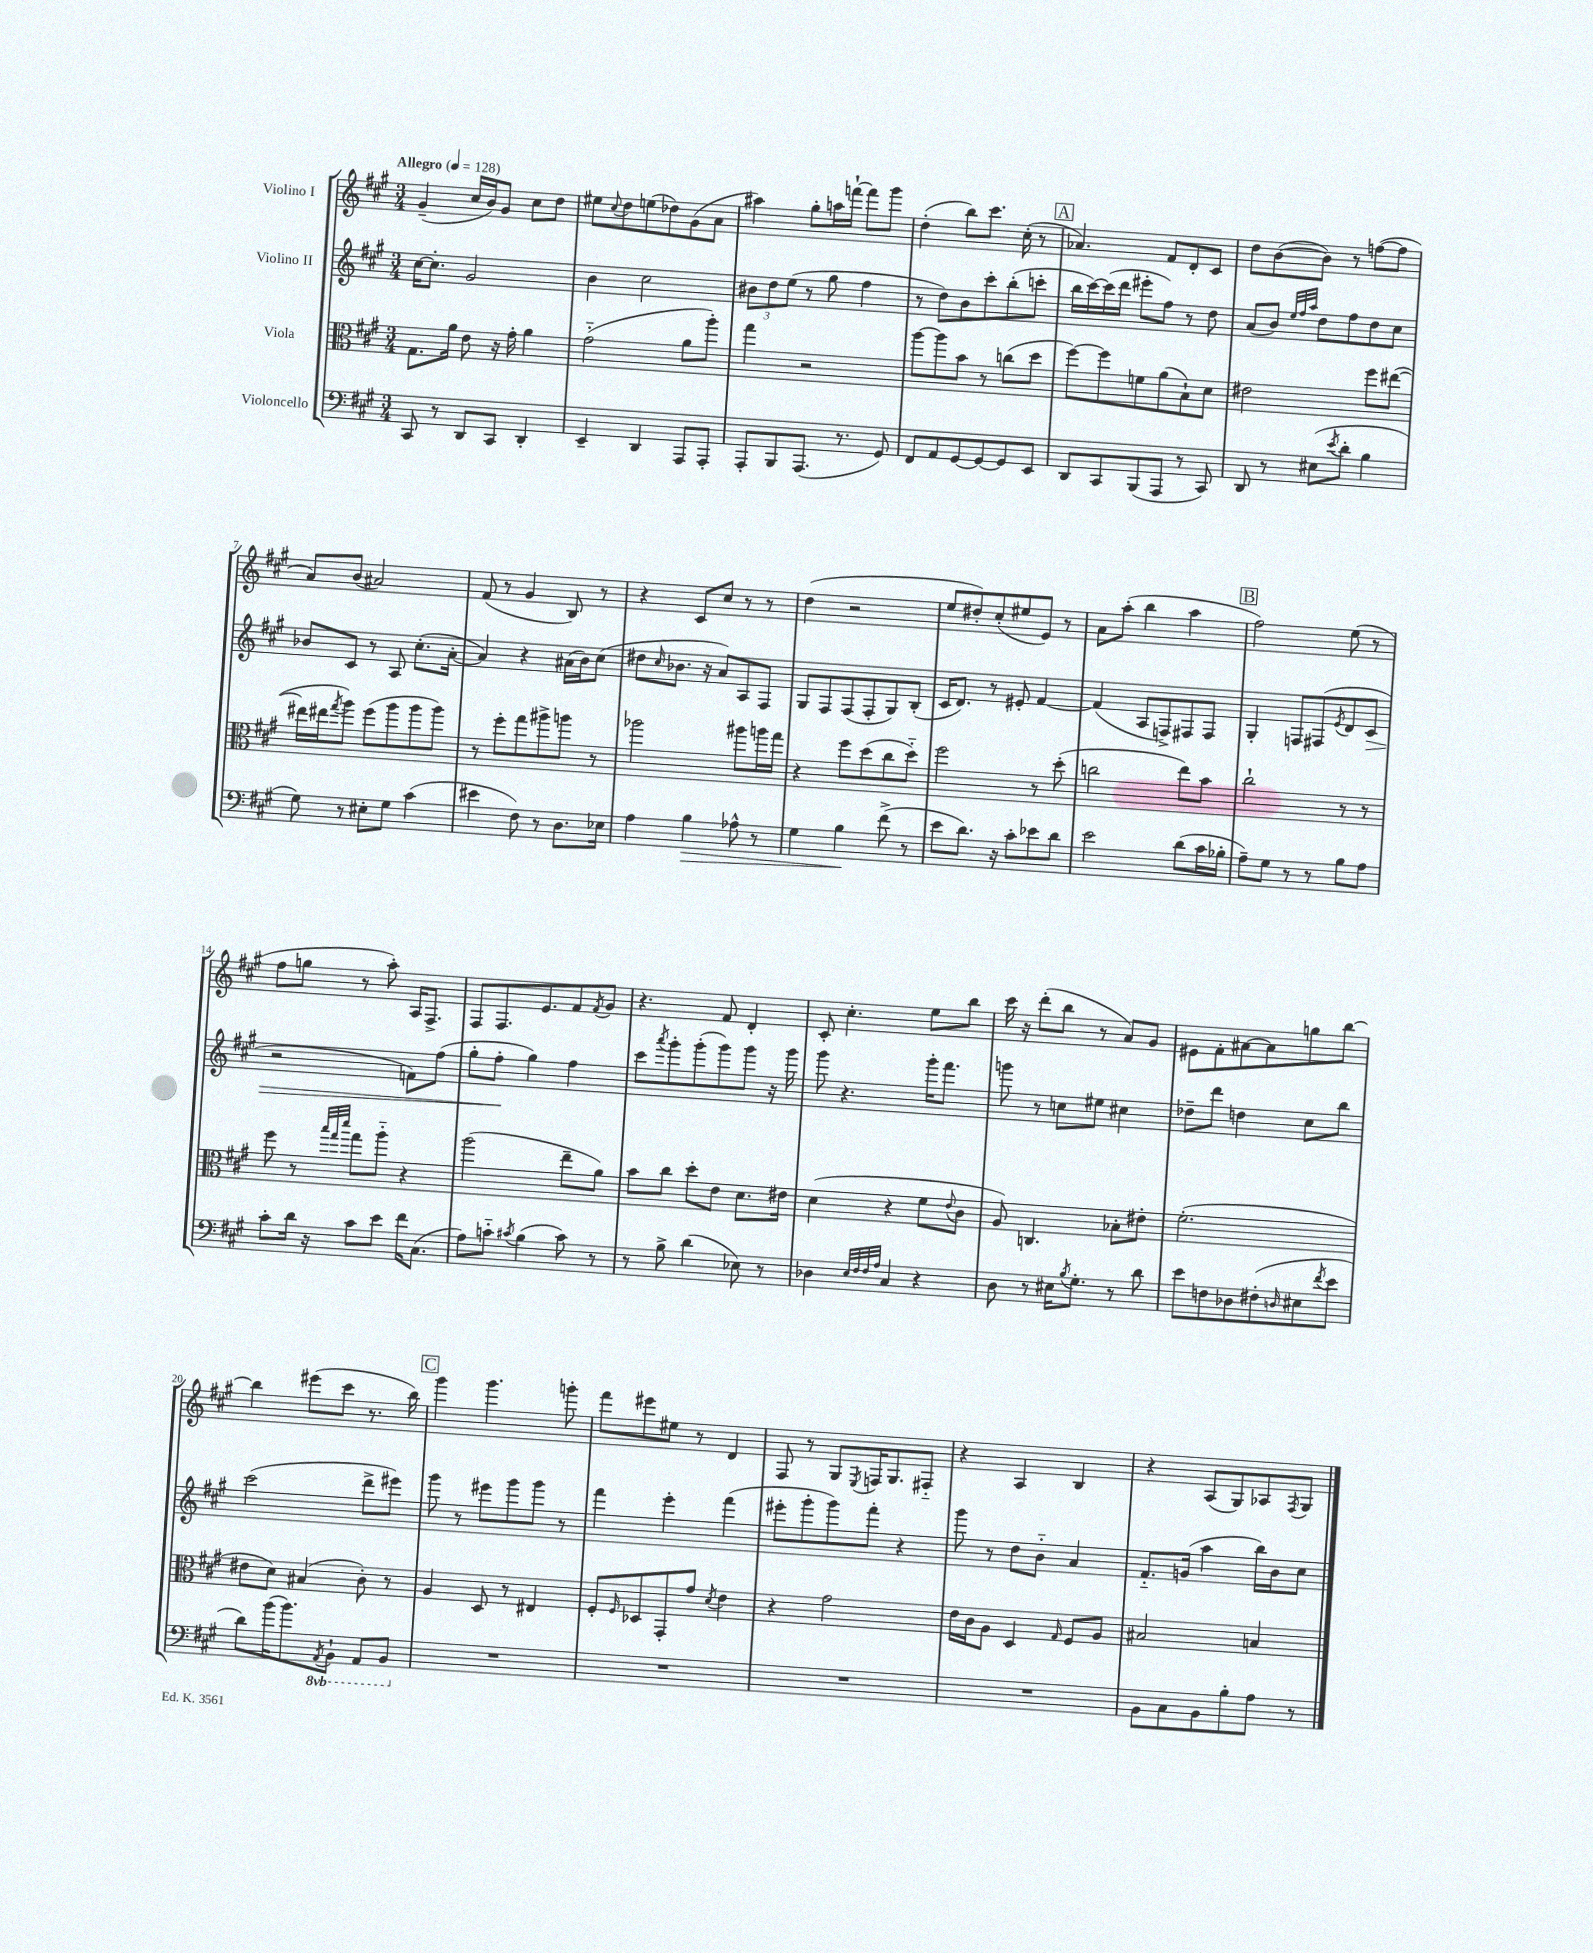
<<
\new StaffGroup <<
\new Staff = "s0" \with { instrumentName = "Violino I" } {
    \clef treble \key a \major \numericTimeSignature \time 3/4 \tempo "Allegro" 4 = 128
    gis'4--( cis''16 b'16) gis'8 cis''8 d''8 |
    eis''8 \appoggiatura { cis''8 } d''8 e''8( des''8) gis'8( a'8 |
    ais''4) gis''8-. a''16 f'''16~-! f'''8 gis'''8 |
    d''4-.( b''8) cis'''8. cis''16-.( r8 |
    \mark \markup { \box "A" } aes'4.) fis'8 d'8-. cis'8 |
    d''8 b'8~( b'8) r8 f''8~( f''8 |
    a'8) b'8( ais'2) |
    fis'8( r8 gis'4 b8) r8 |
    r4 cis'8 cis''8 r8 r8 |
    d''4( r2 |
    e''8 dis''8-.) cis''8-.( eis''8 e'8) r8 |
    a'8 a''8-.( b''4 a''4 |
    \mark \markup { \box "B" } fis''2) e''8( r8 |
    fis''8 g''8 r8 a''8-.) a16 fis8.-> |
    fis8 fis8. e'8. fis'8 \acciaccatura { fis'8 } gis'8 |
    r4. fis'8 d'4-. |
    cis'8-. cis''4.-. e''8 b''8 |
    cis'''16 r16 d'''8-.( b''8 r8 a'8) gis'8 |
    eis'8 fis'8-. ais'8~ ais'8 g''8 b''8~ |
    b''4 eis'''8( cis'''8 r8. b''16) |
    \mark \markup { \box "C" } gis'''4 gis'''4. g'''8-. |
    fis'''8 eis'''8 eis''8 r8 d'4 |
    fis8 r8 gis8 \acciaccatura { e8 } f16 gis8. fis8-_ |
    r4 a4 b4 |
    r4 a8( gis8) aes8 \acciaccatura { fis8 } gis8 \bar "|." |
}
\new Staff = "s1" \with { instrumentName = "Violino II" } {
    \clef treble \key a \major \numericTimeSignature \time 3/4
    cis''16~ cis''8.-. gis'2 |
    b'4 cis''2 |
    \tuplet 3/2 { bis'8 d''8 e''8( } r8 gis''8 fis''4 |
    r8 d''8) b'8 cis'''8-. b''8-.( c'''8-. |
    \mark \markup { \box "A" } b''16 cis'''16~) cis'''16( d'''16 eis'''8-. fis''8) r8 d''8 |
    a'8( b'8) \grace { e''32 fis''32 a''32 } d''8 fis''8 d''8 cis''8 |
    bes'8 cis'8 r8 a8 cis''8.-.( a'16~-. |
    a'4) r4 ais'16( b'16) cis''8( |
    dis''8 \grace { cis''16 } bes'8. r16 a'8) a8 fis8 |
    gis8 fis8 fis8( fis8-. gis8) b8-.( |
    cis'16 d'8.) r8 eis'8-. fis'4~ |
    fis'4( a8 f8->) fis8 fis8 |
    \mark \markup { \box "B" } gis4-. f8 fis8( \acciaccatura { e'8 } d'8 cis'8\> |
    r2 f'8) fis''8( |
    gis''8-. fis''8-.\! gis''4) fis''4 |
    cis'''8 \acciaccatura { a'''8 } gis'''8-. gis'''8-.( gis'''8) gis'''8 r16 gis'''16 |
    gis'''8 r4. gis'''16-. fis'''8. |
    g'''8 r8 c''8 eis''8 cis''4 |
    des''8-- d'''8 d''4 cis''8 b''8 |
    cis'''2( d'''8-> eis'''8) |
    \mark \markup { \box "C" } gis'''8 r8 eis'''8 gis'''8 gis'''8 r8 |
    fis'''4 e'''4-. fis'''4( |
    eis'''8-. gis'''8-. gis'''8) fis'''8-. r4 |
    gis'''8 r8 d''8 b'8-_ a'4 |
    fis'8.-_ g'16( a''4 b''16) b'16 cis''8 \bar "|." |
}
\new Staff = "s2" \with { instrumentName = "Viola" } {
    \clef alto \key a \major \numericTimeSignature \time 3/4
    gis8. a'16 e'8 r16 gis'16-. a'4 |
    gis'2-_( a'8 a''8-.) |
    gis''4 r2 |
    a''8~ a''8 b'8 r8 c''8( d''8 |
    \mark \markup { \box "A" } fis''8~) fis''8 f'8 a'8( b8-!) d'8 |
    eis'2 fis''8 eis''8~( |
    eis''16 eis''16 \acciaccatura { gis''8 } a''8) fis''8( a''8 a''8 a''8) |
    r8 fis''8-. gis''8 ais''8-> a''8 r8 |
    aes''2 ais''8 a''16 gis''16 |
    r4 fis''8 d''8( cis''8 d''8-_) |
    fis''2 r8 d''8-.( |
    c''2 e''8) b'8 |
    \mark \markup { \box "B" } cis''2-! r8 r8 |
    fis''8 r8 \grace { b''32 gis''32 d'''32 } gis''8 a''8-_ r4 |
    a''2( e''8-- a'8) |
    b'8 cis''8 d''8-. e'8 d'8. eis'16 |
    d'4( r4 fis'8 \appoggiatura { e'8 } cis'8 |
    a8) c4. bes8-. eis'8-. |
    fis'2.-.( |
    eis'8 d'8) bis4( cis'8-.) r8 |
    \mark \markup { \box "C" } a4 d8 r8 eis4 |
    fis8-. \grace { fis16 } des8 gis,8-. gis'8 \acciaccatura { d'8 } e'4 |
    r4 gis'2 |
    e'16 cis'16 a8 d4 \grace { gis16 } fis8 a8 |
    bis2 b4 \bar "|." |
}
\new Staff = "s3" \with { instrumentName = "Violoncello" } {
    \clef bass \key a \major \numericTimeSignature \time 3/4 \set Staff.ottavationMarkups = #ottavation-simple-ordinals
    cis,8 r8 d,8 cis,8 d,4-. |
    e,4-- d,4 a,,8 a,,8-. |
    a,,8-. b,,8 a,,8.( r8. gis,8) |
    fis,8 a,8 gis,8~ gis,8~ gis,8 e,8 |
    \mark \markup { \box "A" } d,8 cis,8 b,,8( a,,8 r8 cis,8) |
    d,8 r8 eis8( \acciaccatura { e'8 } d'8-. b4 |
    gis8) r8 eis8-. gis8 cis'4( |
    eis'4 fis8) r8 d8. ees16 |
    a4 b4\> aes8-^ r8 |
    gis4 b4\! fis'8->( r8 |
    e'8 d'8.) r16 cis'8-. ees'8 d'8 |
    e'2 d'8( cis'16 bes16-. |
    \mark \markup { \box "B" } a8--) gis8 r8 r8 b8 a8 |
    cis'8-. d'16 r16 cis'8 e'8 fis'16 cis8.( |
    a8) c'8-_ \acciaccatura { cis'8 } b4( cis'8) r8 |
    r8 b8-> d'4( ees8) r8 |
    des4 \grace { e32 fis32 fis32 a32 } cis4 r4 |
    d8 r8 eis16 \acciaccatura { b8 } gis8.-. r8 d'8 |
    e'8 f8 des8 fis8-.( \grace { d16 } eis8 \acciaccatura { fis'8 } e'8 |
    d'8) b'16( b'8.) \ottava #-1 \acciaccatura { a,,8 } b,,8-! a,,8 b,,8 \ottava #0 |
    \mark \markup { \box "C" } R2. |
    R2. |
    R2. |
    R2. |
    b,8 cis8 b,8 b8-. a8 r8 \bar "|." |
}
>>
>>
